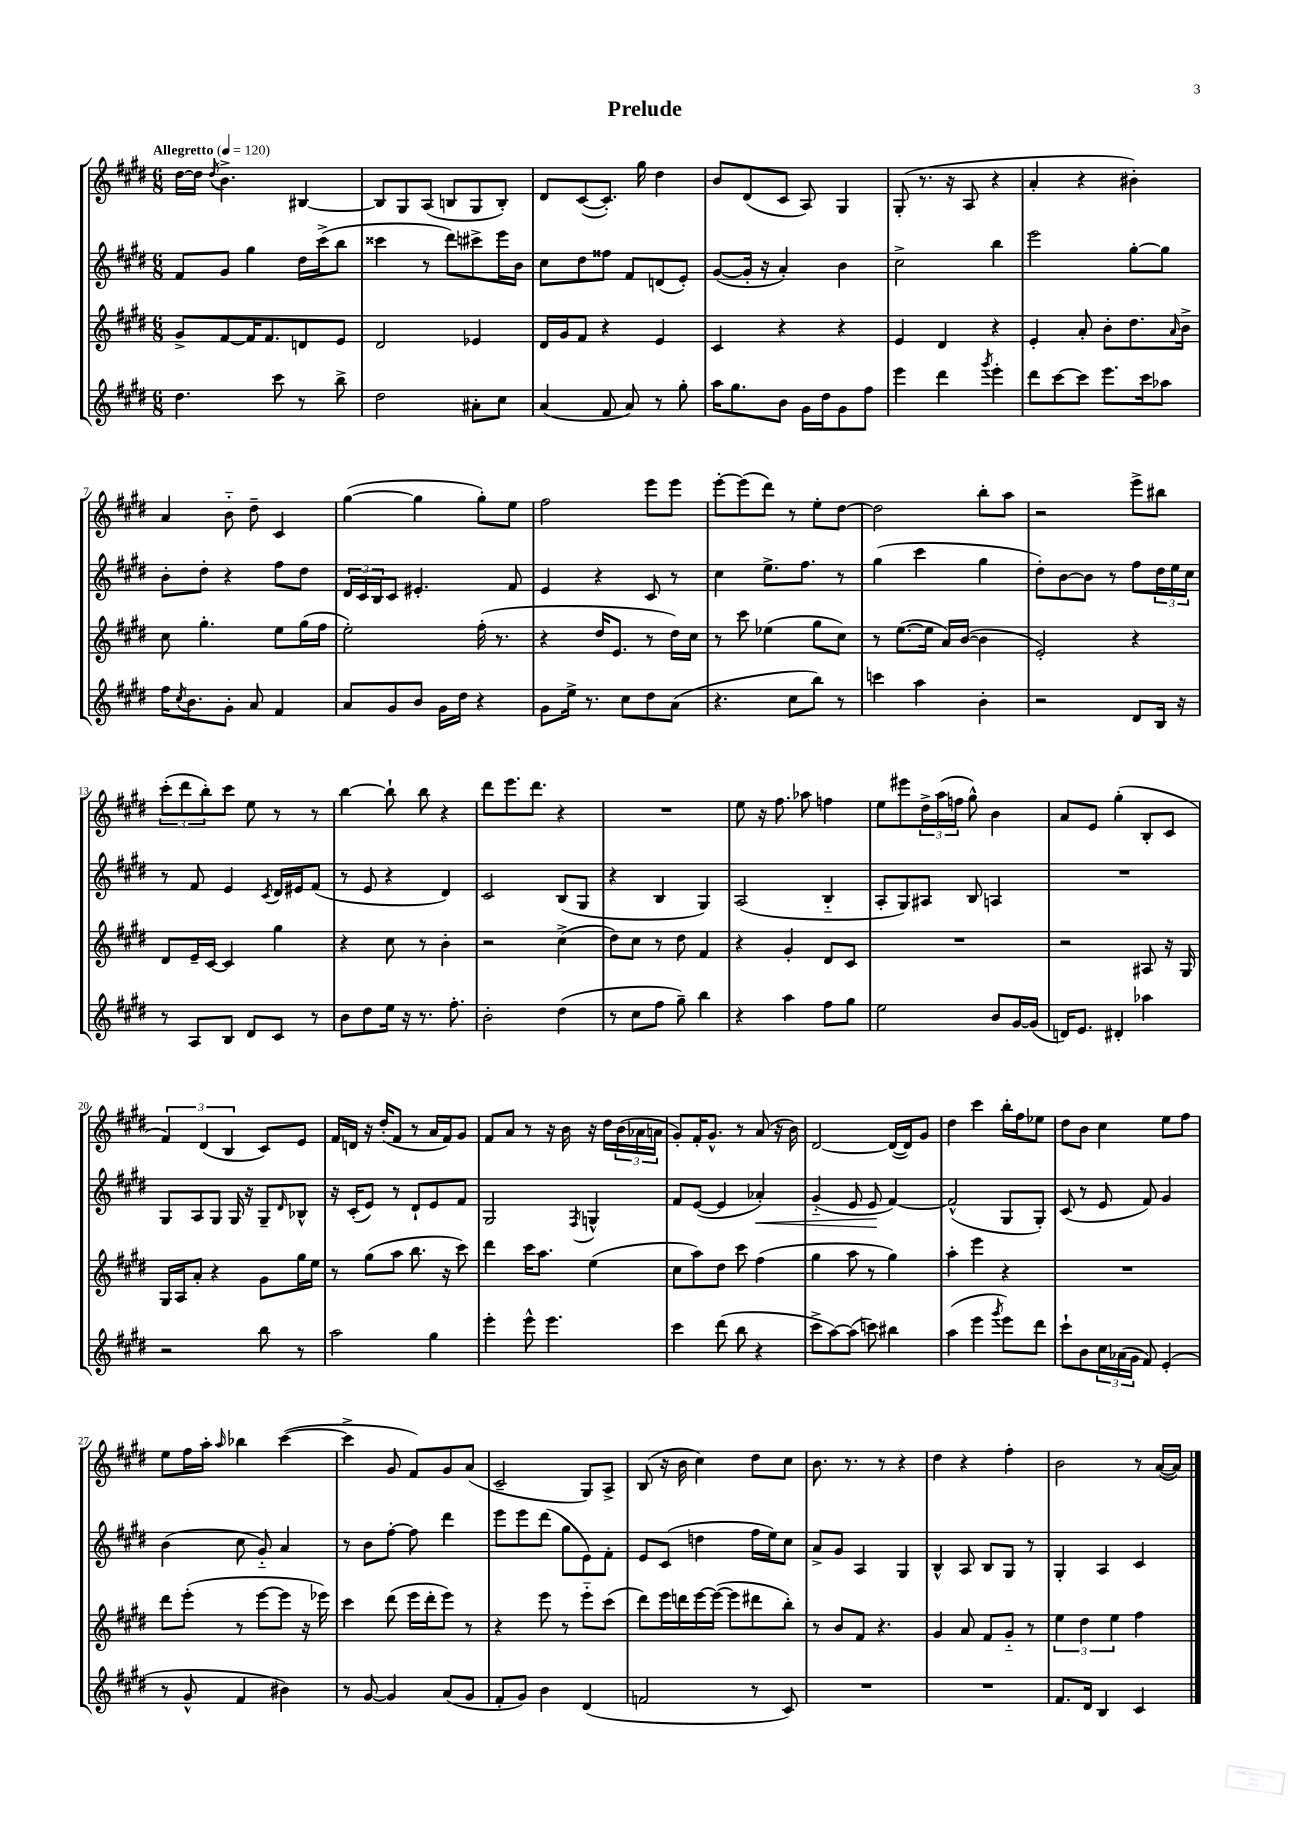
\header { title = "Prelude" }
<<
\new StaffGroup <<
\new Staff = "s0" {
    \clef treble \key e \major \numericTimeSignature \time 6/8 \tempo "Allegretto" 4 = 120
    dis''16~ dis''16 \acciaccatura { dis''8 } b'4.-> bis4~ |
    bis8 gis8 a8( b8 gis8 b8-.) |
    dis'8 cis'8~( cis'8.-.) gis''16 dis''4 |
    b'8 dis'8( cis'8 a8) gis4 |
    gis8-.( r8. r16 a8 r4 |
    a'4-. r4 bis'4-.) |
    a'4 b'8-_ dis''8-- cis'4 |
    gis''4~( gis''4 gis''8-.) e''8 |
    fis''2 e'''8 e'''8 |
    e'''8~-. e'''8( dis'''8) r8 e''8-. dis''8~ |
    dis''2 b''8-. a''8 |
    r2 e'''8-> bis''8 |
    \tuplet 3/2 { cis'''8-.( dis'''8 b''8-.) } cis'''8 e''8 r8 r8 |
    b''4~ b''8-! b''8 r4 |
    dis'''8 e'''8. dis'''8. r4 |
    R2. |
    e''8 r16 fis''8. aes''8 f''4 |
    e''8 eis'''8 \tuplet 3/2 { dis''16-> a''16( f''16 } gis''8-^) b'4 |
    a'8 e'8 gis''4-.( b8-. cis'8 |
    \tuplet 3/2 { fis'4) dis'4( b4 } cis'8) e'8 |
    fis'16 d'16 r16 dis''16-.( fis'8 r8 a'16 fis'16) gis'8 |
    fis'8 a'8 r8 r16 b'16 r16 dis''16 \tuplet 3/2 { b'16( aes'16 a'16 } |
    gis'8-.) fis'16-. gis'8.-^ r8 a'8( r16 b'16) |
    dis'2~ dis'16~( dis'16) gis'8 |
    dis''4 cis'''4 b''16-. fis''16 ees''8 |
    dis''8 b'8 cis''4 e''8 fis''8 |
    e''8 fis''16 a''16-. \grace { a''16 } bes''4 cis'''4~( |
    cis'''4-> gis'8 fis'8) gis'8 a'8( |
    cis'2-- gis8) a8-> |
    b8( r16 b'16 cis''4) dis''8 cis''8 |
    b'8. r8. r8 r4 |
    dis''4 r4 fis''4-. |
    b'2 r8 a'16~( a'16) \bar "|." |
}
\new Staff = "s1" {
    \clef treble \key e \major \numericTimeSignature \time 6/8
    fis'8 gis'8 gis''4 dis''16 cis'''16->( b''8 |
    cisis'''4 r8 dis'''8) cis'''8-> e'''16 b'16 |
    cis''8 dis''8 fisis''8 fis'8 d'8( e'8-.) |
    gis'8~( gis'16-. r16 a'4-.) b'4 |
    cis''2-> b''4 |
    e'''2 gis''8~-. gis''8 |
    b'8-. dis''8-. r4 fis''8 dis''8 |
    \tuplet 3/2 { dis'16 cis'16 b16 } cis'8 eis'4.-. fis'8 |
    e'4 r4 cis'8 r8 |
    cis''4 e''8.-> fis''8. r8 |
    gis''4( cis'''4 gis''4 |
    dis''8-.) b'8~ b'8 r8 fis''8 \tuplet 3/2 { dis''16 e''16 cis''16 } |
    r8 fis'8 e'4 \acciaccatura { cis'8 } dis'16 eis'16 fis'8( |
    r8 e'8 r4 dis'4) |
    cis'2 b8( gis8 |
    r4 b4 gis4) |
    a2( b4-_ |
    a8-. gis8) ais8 b8 a4 |
    R2. |
    gis8 a8 gis8 gis16 r16 gis8-- \grace { dis'16 } bes8-^ |
    r16 cis'16-.( e'8) r8 dis'8-! e'8 fis'8 |
    gis2 \acciaccatura { fis8 } g4-^ |
    fis'8 e'8~( e'4 aes'4-.\<) |
    gis'4-_( e'8 e'8\! fis'4~) |
    fis'2-^( gis8 gis8-.) |
    cis'8( r8 e'8 fis'8) gis'4 |
    b'4( cis''8 gis'8-_) a'4 |
    r8 b'8 fis''8~-. fis''8 dis'''4 |
    e'''8 e'''8 dis'''8( gis''8 e'8) fis'8-. |
    e'8 cis'8( d''4 fis''16 e''16) cis''8 |
    a'8-> gis'8 a4 gis4 |
    b4-^ a8 b8 gis8 r8 |
    gis4-. a4 cis'4 \bar "|." |
}
\new Staff = "s2" {
    \clef treble \key e \major \numericTimeSignature \time 6/8
    gis'8-> fis'8~ fis'16 fis'8. d'8 e'8 |
    dis'2 ees'4 |
    dis'16 gis'16 fis'8 r4 e'4 |
    cis'4 r4 r4 |
    e'4 dis'4 r4 |
    e'4-. a'8-. b'8-. dis''8. \grace { a'16 } b'16-> |
    cis''8 gis''4.-. e''8 gis''16( fis''16 |
    e''2-.) fis''16-.( r8. |
    r4 dis''16 e'8. r8 dis''16) cis''16 |
    r8 cis'''8 ees''4( gis''8 cis''8) |
    r8 e''8.~( e''16 a'16) b'16~( b'4 |
    e'2-.) r4 |
    dis'8 e'16-- cis'16~ cis'4 gis''4 |
    r4 cis''8 r8 b'4-. |
    r2 cis''4->( |
    dis''8) cis''8 r8 dis''8 fis'4 |
    r4 gis'4-. dis'8 cis'8 |
    R2. |
    r2 ais8 r16 gis16 |
    gis16 a16 a'8-. r4 gis'8 gis''16 e''16 |
    r8 gis''8( a''8 b''8. r16 cis'''8) |
    dis'''4 cis'''16 a''8. e''4( |
    cis''8 a''8) dis''8 cis'''8 fis''4( |
    gis''4 a''8 r8 gis''4) |
    a''4-. e'''4 r4 |
    R2. |
    dis'''8 e'''8-.( r8 e'''8~ e'''8 r16 ees'''16) |
    cis'''4 dis'''8( e'''16 dis'''16-. e'''8) r8 |
    r4 e'''8 r8 e'''8-_ cis'''8( |
    dis'''8) e'''16 d'''16 e'''16~ e'''16~( e'''8 dis'''8 b''8-.) |
    r8 b'8 fis'8 r4. |
    gis'4 a'8 fis'8 gis'8-_ r8 |
    \tuplet 3/2 { e''4 dis''4 e''4 } fis''4 \bar "|." |
}
\new Staff = "s3" {
    \clef treble \key e \major \numericTimeSignature \time 6/8
    dis''4. cis'''8 r8 b''8-> |
    dis''2 ais'8-. cis''8 |
    a'4( fis'8 a'8) r8 gis''8-. |
    a''16 gis''8. b'8 gis'16 dis''16 gis'8 fis''8 |
    e'''4 dis'''4 \acciaccatura { gis'''8 } e'''4-. |
    dis'''8 cis'''8~ cis'''8 e'''8. cis'''16 aes''8 |
    fis''16 \acciaccatura { cis''8 } b'8. gis'8-. a'8 fis'4 |
    a'8 gis'8 b'8 gis'16 dis''16 r4 |
    gis'8 e''16-> r8. cis''8 dis''8 a'8( |
    r4. cis''8 b''8) r8 |
    c'''4 a''4 b'4-. |
    r2 dis'8 b16 r16 |
    r8 a8 b8 dis'8 cis'8 r8 |
    b'8 dis''8 e''16 r16 r8. fis''8.-. |
    b'2-. dis''4( |
    r8 cis''8 fis''8 gis''8--) b''4 |
    r4 a''4 fis''8 gis''8 |
    e''2 b'8 gis'16~ gis'16( |
    d'16) e'8. dis'4-. aes''4 |
    r2 b''8 r8 |
    a''2 gis''4 |
    e'''4-. e'''8-^ e'''4. |
    cis'''4 dis'''8( b''8 r4 |
    cis'''8-> a''8~) a''8( c'''8) bis''4 |
    a''4( e'''4 \acciaccatura { gis'''8 } e'''8) dis'''8 |
    cis'''8-! b'8 \tuplet 3/2 { cis''16 aes'16( gis'16 } fis'8) e'4-.( |
    r8 gis'8-^ fis'4 bis'4) |
    r8 gis'8~ gis'4 a'8( gis'8 |
    fis'8-. gis'8) b'4 dis'4( |
    f'2 r8 cis'8) |
    R2. |
    R2. |
    fis'8. dis'16 b4 cis'4 \bar "|." |
}
>>
>>
